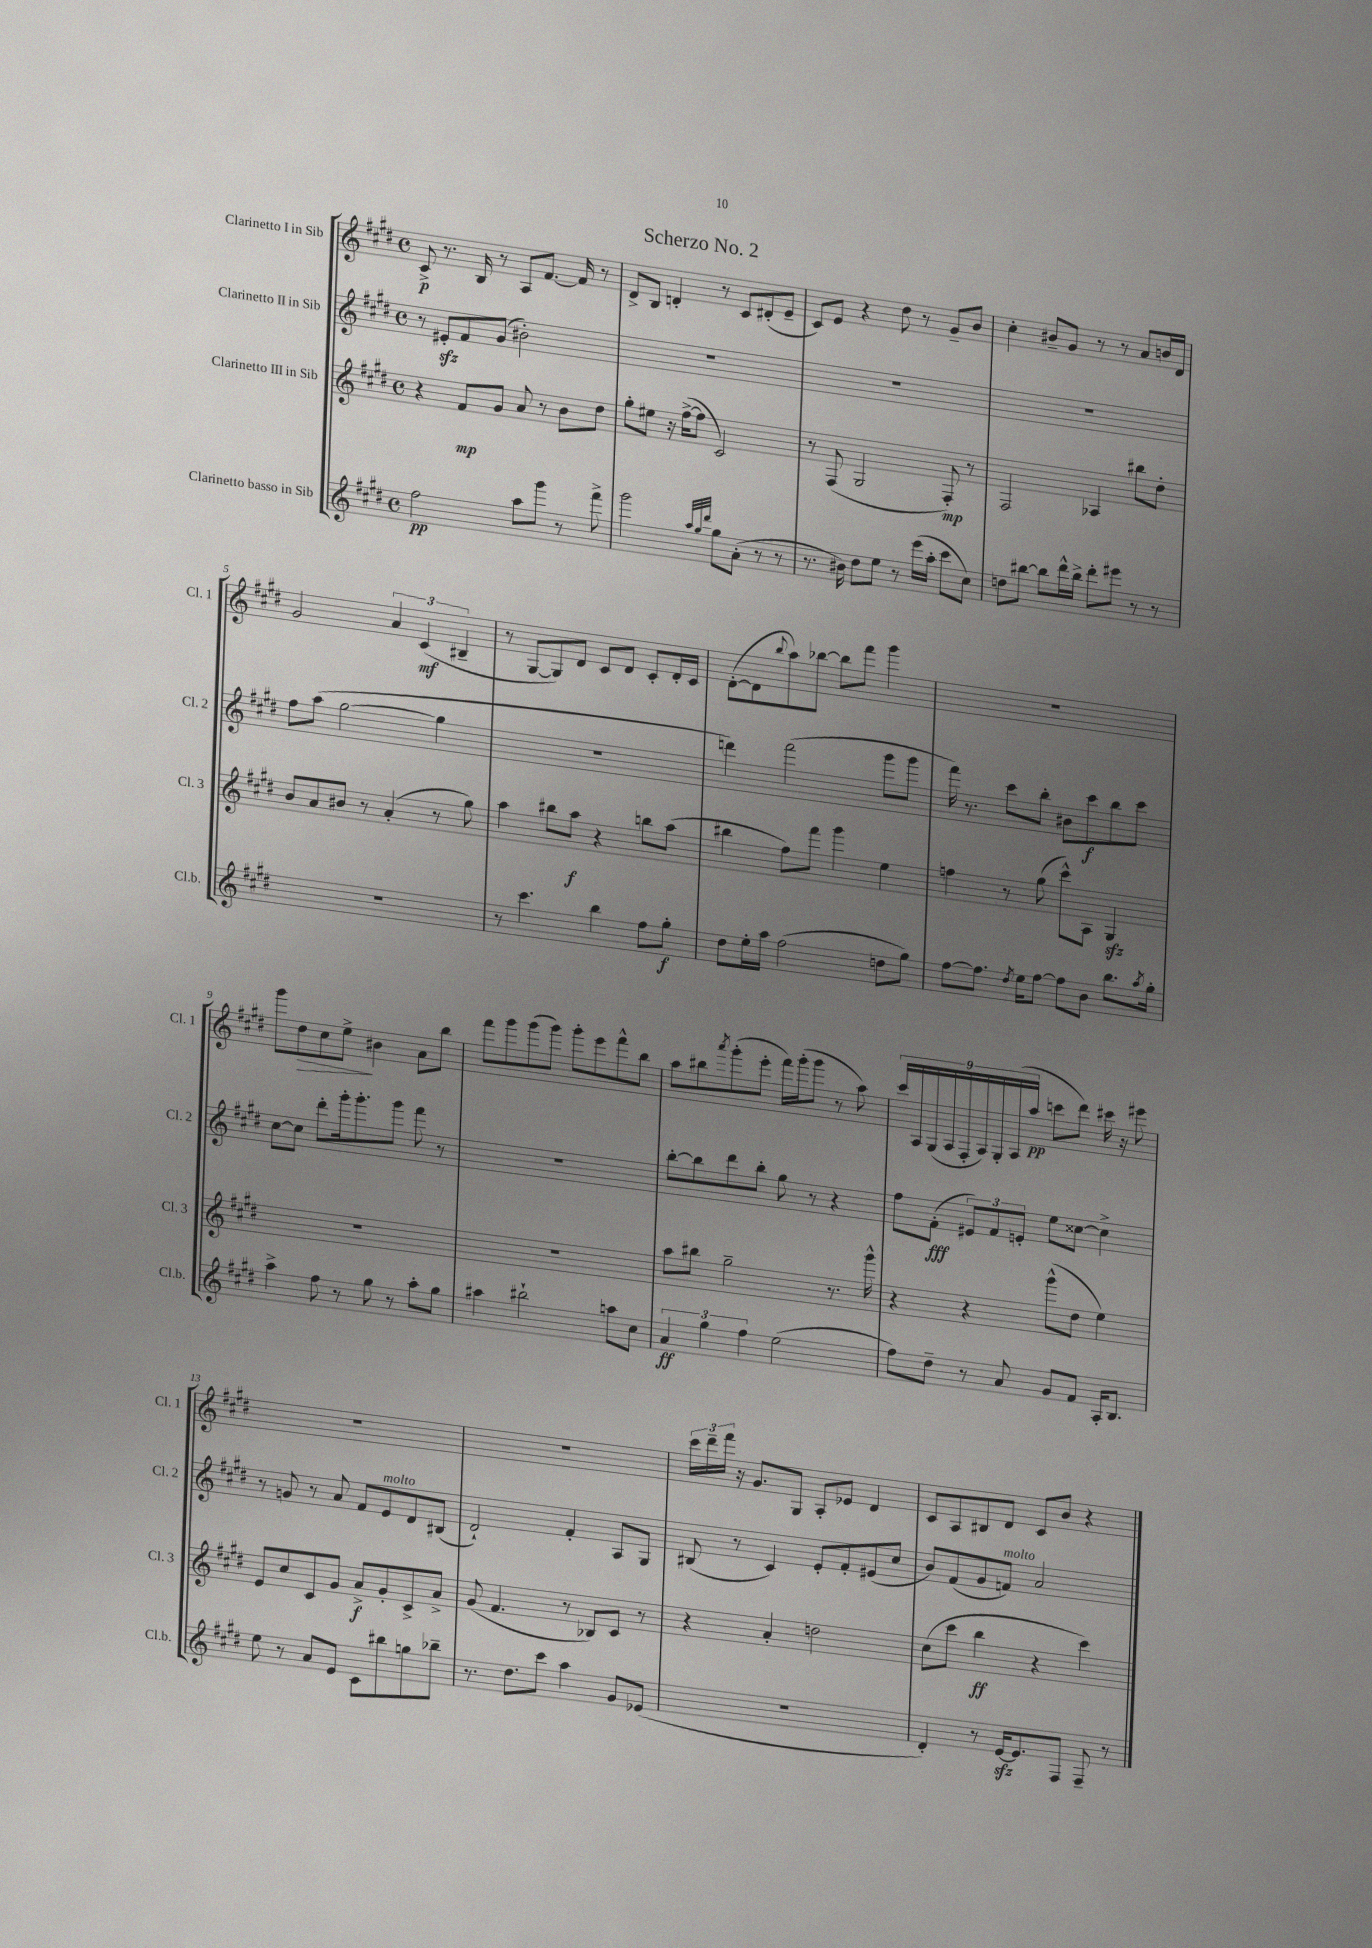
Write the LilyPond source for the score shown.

\header { title = "Scherzo No. 2" }
<<
\new StaffGroup <<
\new Staff = "s0" \with { instrumentName = "Clarinetto I in Sib" shortInstrumentName = "Cl. 1" } {
    \clef treble \key e \major \defaultTimeSignature \time 4/4
    cis'8->\p r8. b16 r8 a8 fis'8.~ fis'16 r8 |
    dis'8-> b8 d'4-. r8 cis'8 dis'8-.( e'8-- |
    cis'8) e'8 r4 dis''8 r8 gis'8-- b'8 |
    cis''4-. bis'8-- gis'8 r8 r8 a'8 b'16 dis'16 |
    gis'2 \tuplet 3/2 { a'4 cis'4\mf( bis4-- } |
    r8 gis8~ gis8) dis'8 cis'8 dis'8 cis'8-. dis'16-. cis'16 |
    dis'8~-.( dis'8 \appoggiatura { b''8 } a''8) bes''8~ bes''8 fis'''8 gis'''4 |
    R1 |
    gis'''8 dis''8\> cis''8 e''8->\! bis'4 a'8 b''8 |
    fis'''8 gis'''8 gis'''8( gis'''8) gis'''8-. e'''8 fis'''8-^ b''8 |
    a''8 bis''8 \acciaccatura { a'''8 } gis'''8-.( e'''8-. fis'''16) gis'''16-.( gis'''8 r8 a''8) |
    \tuplet 9/8 { cis'''16 a16 gis16( a16 fis16-. a16) gis16-. a16( a''16\pp } c'''8 dis'''8) cis'''16 r16 eis'''8 |
    R1 |
    R1 |
    \tuplet 3/2 { cis'''16 dis'''16-- fis'''16 } r16 gis'8. gis8 a8-. ees'8 dis'4 |
    cis'8 a8 bis8 dis'8 cis'8 b'8 r4 \bar "|." |
}
\new Staff = "s1" \with { instrumentName = "Clarinetto II in Sib" shortInstrumentName = "Cl. 2" } {
    \clef treble \key e \major \defaultTimeSignature \time 4/4
    r8 eis'8-.\sfz fis'8 gis'8( bis'2-.) |
    R1 |
    R1 |
    R1 |
    fis''8 a''8( gis''2~ gis''4 |
    R1 |
    d'''4) fis'''2( gis'''8 gis'''8 |
    fis'''16) r8. cis'''8 b''8-. bis'8 cis'''8\f b''8 cis'''8 |
    cis''8~ cis''8 dis'''8-. gis'''16-. gis'''8.-. gis'''8 fis'''8 r8 |
    R1 |
    b''8~-. b''8 dis'''8 b''8-. gis''8 r8 r4 |
    fis''8 fis'8-.\fff( \tuplet 3/2 { eis'8) fis'8 e'8-. } e''8 cisis''8~ cisis''4-> |
    r8 g'8 r8 a'8 fis'8 e'8^\markup { \italic "molto" } dis'8 bis8( |
    dis'2-!) fis'4-. a8 gis8 |
    bis8( r8 cis'4) e'8-. fis'8-. eis'8( cis''8 |
    b'8) fis'8( gis'8 f'8^\markup { \italic "molto" }) a'2 \bar "|." |
}
\new Staff = "s2" \with { instrumentName = "Clarinetto III in Sib" shortInstrumentName = "Cl. 3" } {
    \clef treble \key e \major \defaultTimeSignature \time 4/4
    r4 fis'8\mp gis'8 a'8 r8 b'8 dis''8 |
    gis''8-. eis''8 r16 fis''16~->( fis''8 cis'2) |
    r8 fis8( gis2 fis8-.\mp) r8 |
    fis2 aes4 bis''8 dis''8-. |
    b'8 a'8 bis'8 r8 a'4-.( r8 gis''8) |
    a''4 bis''8 a''8\f r4 b''8 a''8( |
    bis''4 fis''8) fis'''8 gis'''4 e''4 |
    f''4 r8 gis''8( cis'''8-^) a8 gis4\sfz |
    R1 |
    R1 |
    a''8 bis''8 gis''2-- r8. gis'''16-^ |
    r4 r4 gis'''8-^( dis''8 e''4) |
    e'8 cis''8 cis'8 gis'8 a'8->\f gis'8-. cis'8-> a'8-> |
    gis'8( fis'4. r8 bes8) cis'8 r8 |
    r4 a'4-. d''2 |
    cis''8( cis'''8 b''4\ff r4 cis'''4) \bar "|." |
}
\new Staff = "s3" \with { instrumentName = "Clarinetto basso in Sib" shortInstrumentName = "Cl.b." } {
    \clef treble \key e \major \defaultTimeSignature \time 4/4
    fis''2\pp a''8 gis'''8 r8 fis'''8-> |
    gis'''2 \grace { a''32 gis''32 dis'''32 } gis''8 a'8-.( r8 r8 |
    r8. bis'16) dis''8 e''8 r8 e'''16( a''16-. cis'''8 cis''8) |
    d''8 bis''8~ bis''8 dis'''16-^ bis''16-> dis'''8-. eis'''8 r8 r8 |
    R1 |
    r8 cis'''4. b''4 fis''8 gis''8-.\f |
    dis''8 e''16-. a''16 fis''2( d''8 gis''8) |
    fis''8~ fis''8. \acciaccatura { dis''8 } e''16 fis''8~ fis''8 b'8 b''8. \acciaccatura { a''8 } gis''16-. |
    a''4-> fis''8 r8 gis''8 r8 a''8-. gis''8 |
    ais''4 bis''2-! a''8 cis''8 |
    \tuplet 3/2 { a'4\ff gis''4 fis''4 } e''2( |
    fis''8) dis''8-- r8 a'8 gis'8 fis'8 a16-. b8. |
    e''8 r8 a'8 e'8 cis'8 bis''8 g''8 bes''8-- |
    r8. dis''8. cis'''8 a''4 gis'8 ees'8( |
    R1 |
    dis'4-.) r8 e'16~\sfz e'8. fis8 fis8-- r8 \bar "|." |
}
>>
>>
